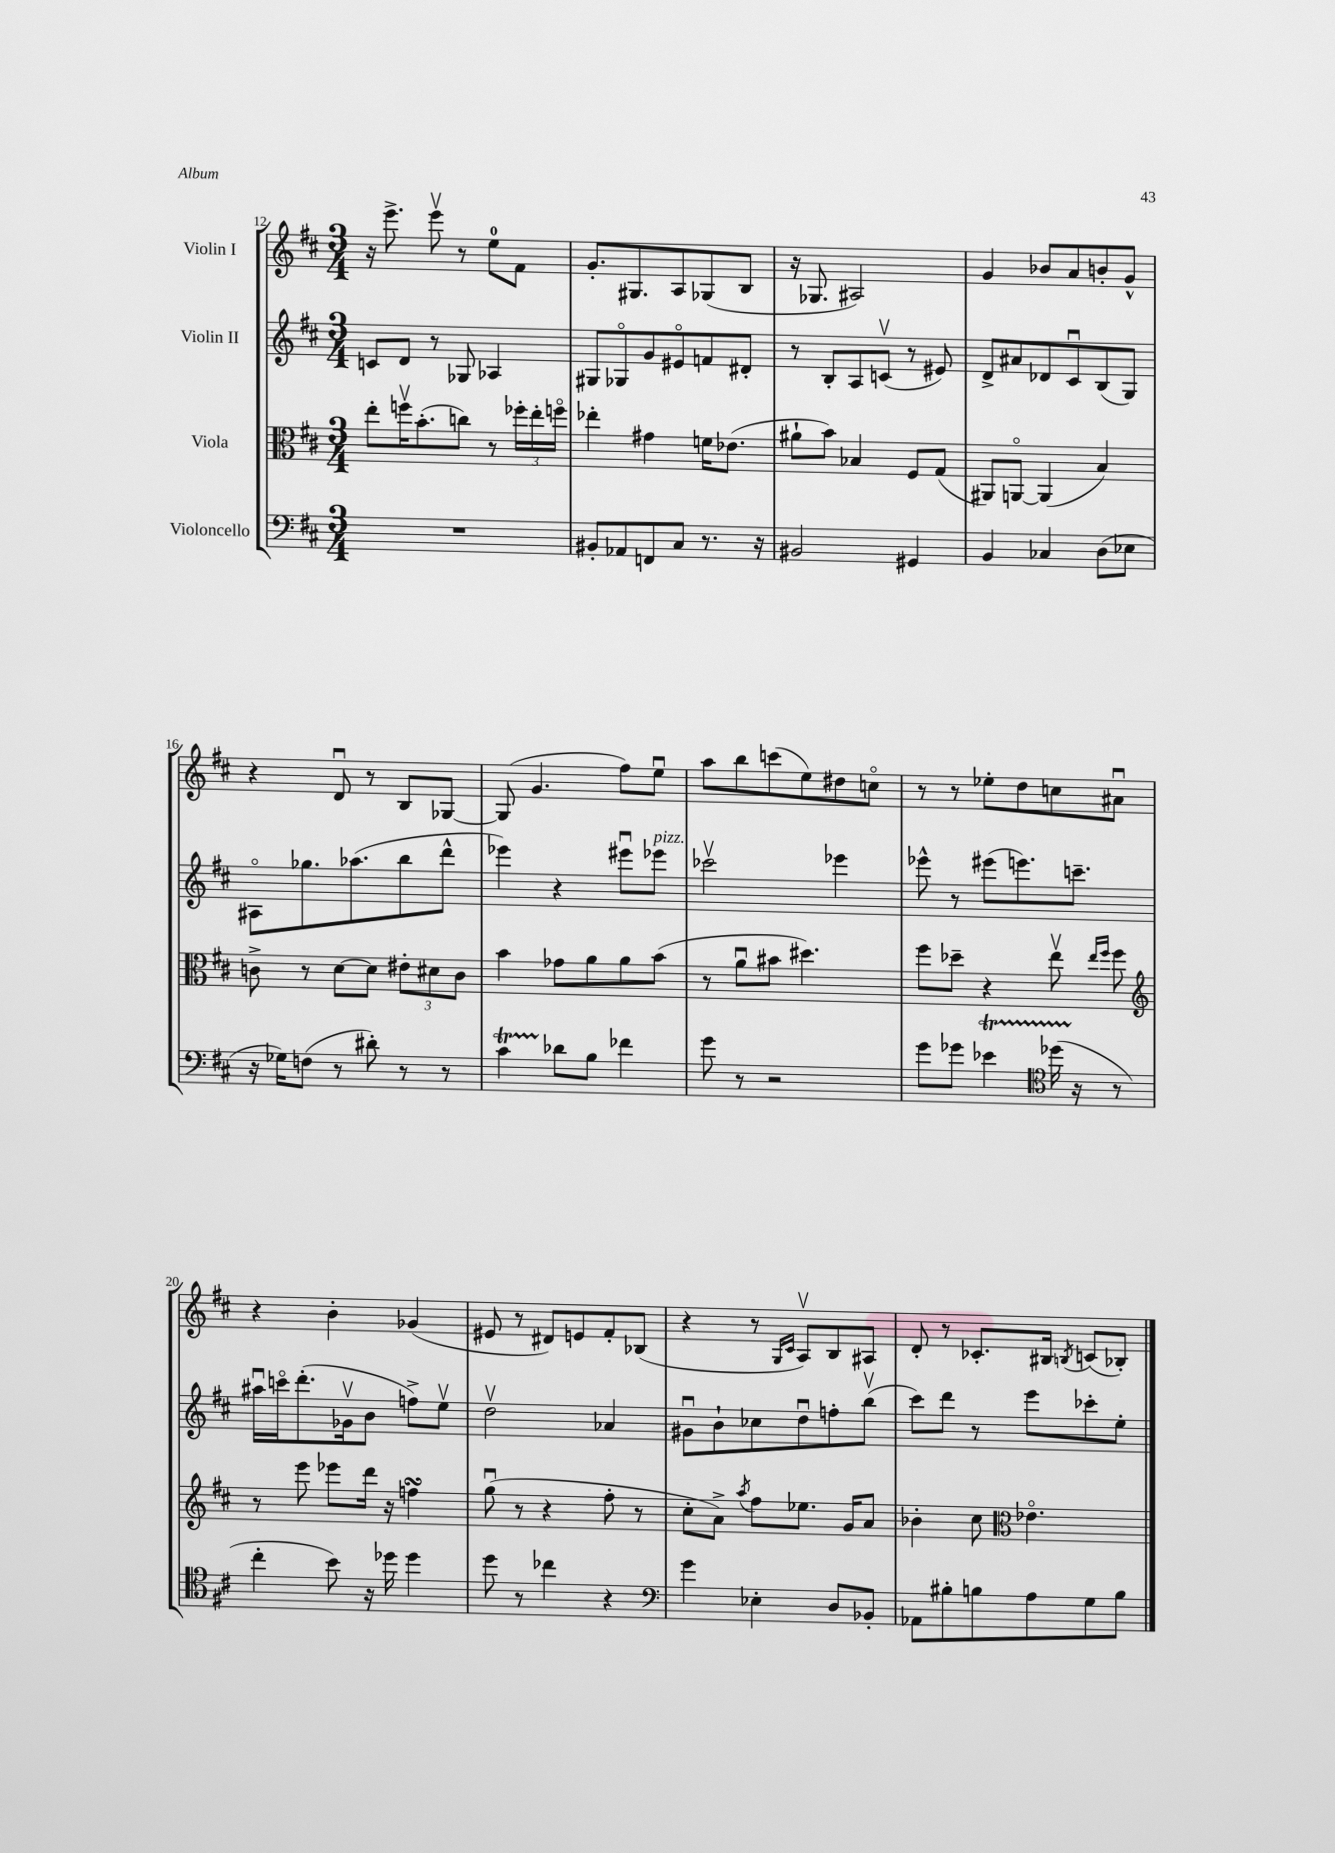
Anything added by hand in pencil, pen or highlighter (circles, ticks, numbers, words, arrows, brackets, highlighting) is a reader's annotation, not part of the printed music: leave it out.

**kern	**kern	**kern	**kern
*staff4	*staff3	*staff2	*staff1
*clefF4	*clefC3	*clefG2	*clefG2
*k[f#c#]	*k[f#c#]	*k[f#c#]	*k[f#c#]
*M3/4	*M3/4	*M3/4	*M3/4
2.r	8ee'	8c	16r
.	.	.	8.eee^
.	16ffv	8d	.
.	(8.b'	.	.
.	.	8r	8eeev
.	8cc)	8G-	8r
.	8r	4A-	8ee
.	24ff-'	.	8f#
.	24ee'	.	.
.	24ffo	.	.
=	=	=	=
8BB#'	4ee-'	8G#	8.g'
8AA-	.	8G-o	.
.	.	.	8.G#
8FF	4g#	8g	.
8C#	.	8e#o	8A
8.r	16f	8f	(8G-
.	(8.e-	.	.
.	.	8d#'	8B
16r	.	.	.
=	=	=	=
2BB#	8a#`	8r	16r
.	.	.	8.G-
.	8b)	8B'	.
.	4B-	8A	2A#)
.	.	(8cv	.
4GG#	8F#	8r	.
.	(8G	8e#)	.
=	=	=	=
4BB	8AA#)	8d^	4g
.	[8AAo	8a#	.
4C-	(4AA]	8d-	8b-
.	.	8c#u	8a
(8D	4B)	(8B	8b'
8E-	.	8G)	8g^^
=	=	=	=
16r	8c^	8A#o	4r
16G-)	.	.	.
(8F	8r	8.gg-	.
8r	[8d	.	8du
.	.	(8.aa-	.
8d#')	8d]	.	8r
8r	12e#'	8bb	8B
.	12d#	.	.
8r	.	8ddd^^	[8G-
.	12c	.	.
=	=	=	=
4c#	4b	4eee-)	(8G-]
.	.	.	4.g
8d-	8g-	4r	.
8B	8a	.	.
4f-	8a	8eee#u	8ff#)
.	(8b	8eee-	8eeu
=	=	=	=
8g	8r	2ccc-v	8aa
8r	8au	.	8bb
2r	8b#	.	(8ccc
.	4.dd#)	.	8ee)
.	.	4eee-	8dd#
.	.	.	8cco
=	=	=	=
8g	8ff#	8eee-^^	8r
8g-	8dd-~	8r	8r
4e-	4r	(8eee#	8ee-'
.	.	8.eee)	8dd
*clefC4	*	*	*
(16dd-	8eev	.	8cc
16r	.	8.ccc~	.
.	16qqee	.	.
.	16qqff#	.	.
8r	8ff#	.	8a#u
=	=	=	=
*	*clefG2	*	*
4cc#'	8r	16aa#u	4r
.	.	16ccco	.
.	8eee	(8.ddd'	.
8b)	8eee-	.	4b'
.	.	16g-v	.
16r	16ddd	8b	.
16dd-	16r	.	.
4dd-	4ff	8ff^)	(4g-
.	.	8eev	.
=	=	=	=
8dd	(8ggu	2ddv	8e#
8r	8r	.	8r
4cc-	4r	.	8d#)
.	.	.	8e
4r	8ff#'	4a-	8f#'
.	8r	.	(8B-
=	=	=	=
*clefF4	*	*	*
4g	8cc#'	8g#u	4r
.	8a^)	8b`	.
.	8qaa	.	.
4E-'	8ff#	8cc-	8r
.	.	.	16qqG
.	.	.	16qqc#
.	8.ee-	8ddu	8Av)
8D	.	8ff'	8B
.	16g	.	.
8BB-'	8a	(8bbv	8A#
=	=	=	=
8AA-	4b-'	8ccc#)	8d'
8B#'	.	8ddd	8r
8B	8cc#	8r	8.c-'
*	*clefC3	*	*
8A	4.e-o	8eee	.
.	.	.	16B#
.	.	.	8qB
8G	.	8ccc-'	(8c
8B	.	8ee'	8B-')
==	==	==	==
*-	*-	*-	*-
